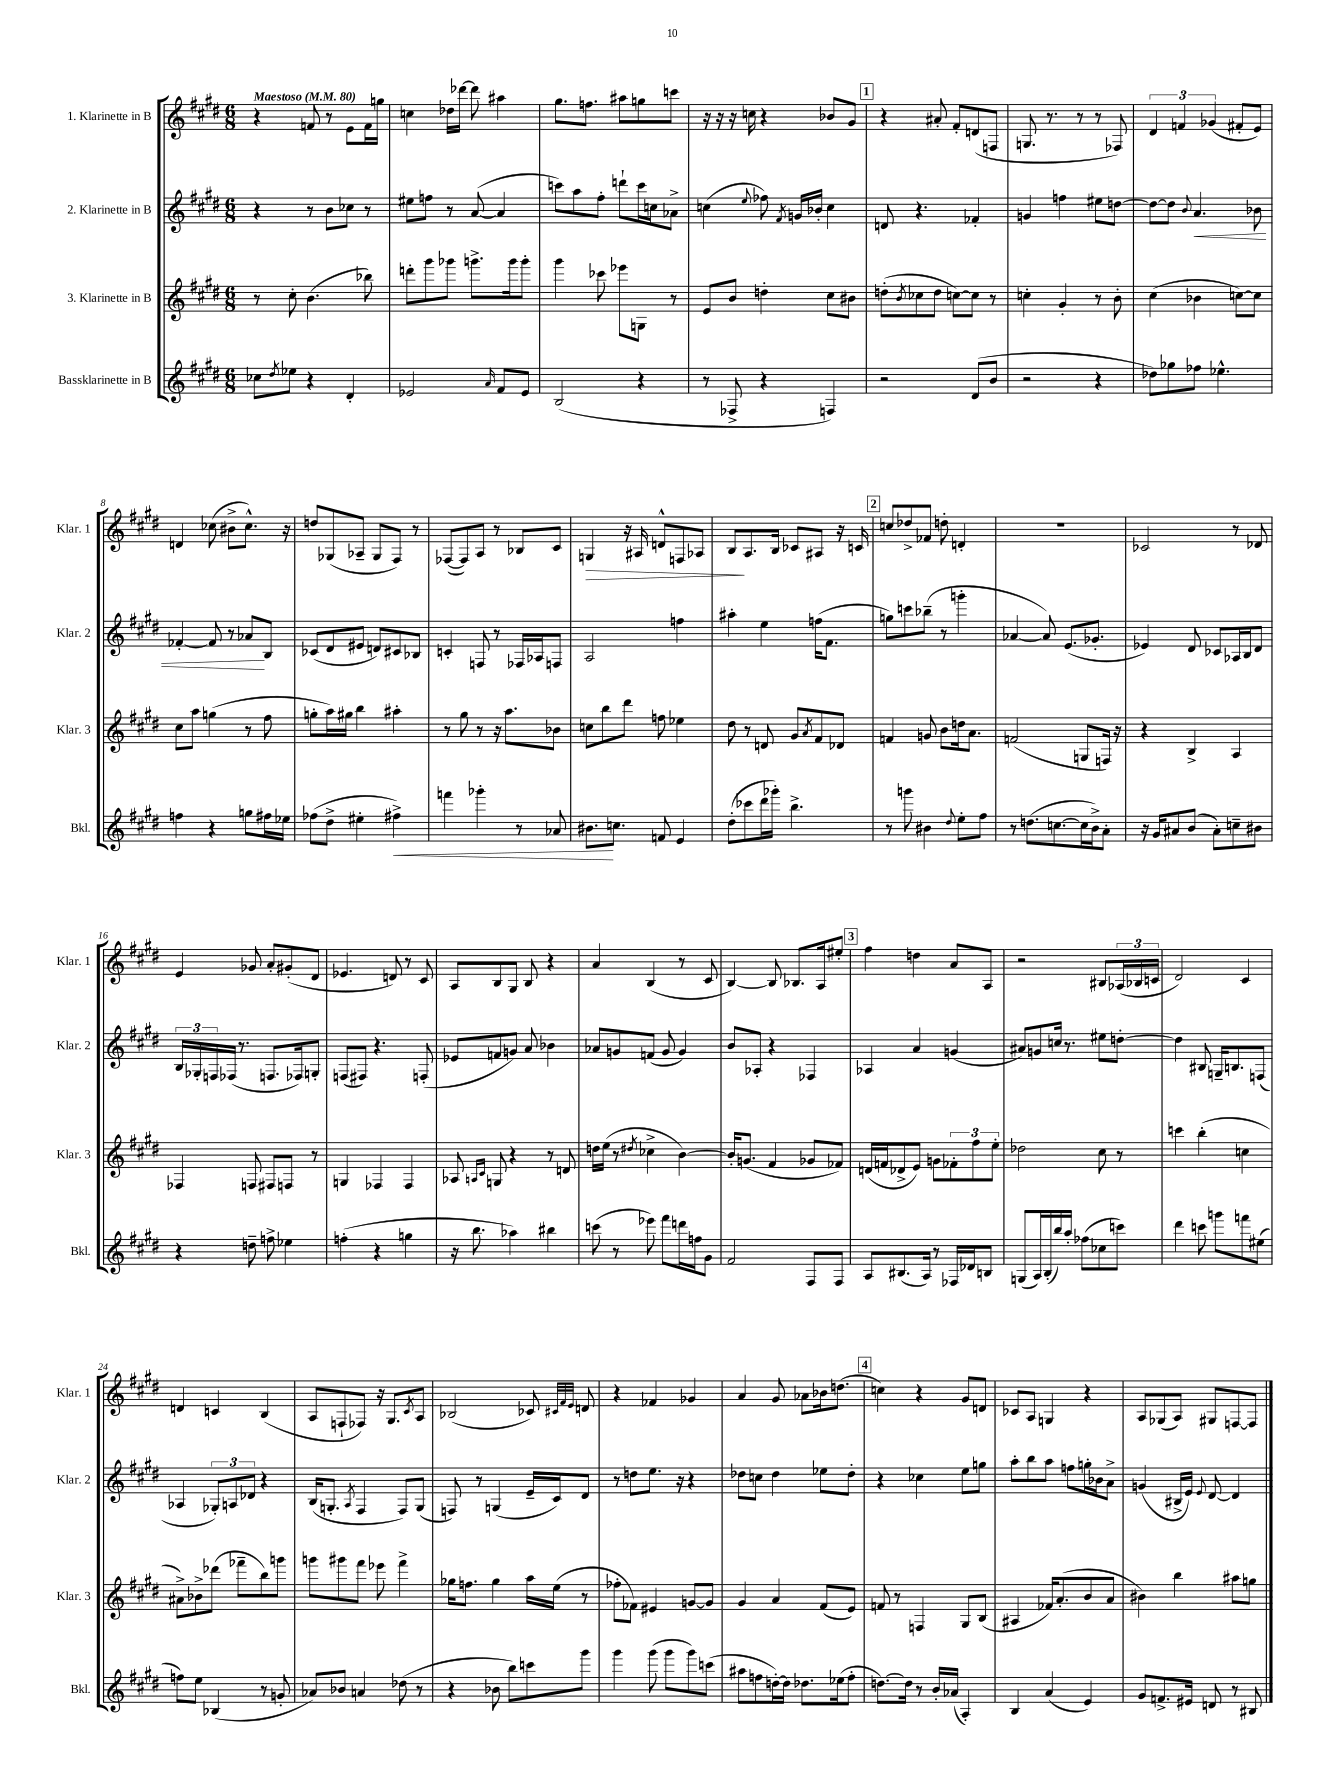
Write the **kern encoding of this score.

**kern	**kern	**kern	**kern
*staff4	*staff3	*staff2	*staff1
*clefG2	*clefG2	*clefG2	*clefG2
*k[f#c#g#d#]	*k[f#c#g#d#]	*k[f#c#g#d#]	*k[f#c#g#d#]
*M6/8	*M6/8	*M6/8	*M6/8
*MM80	*MM80	*MM80	*MM80
8cc-	8r	4r	4r
8qdd#	.	.	.
8ee-	8cc#'	.	.
4r	(4.b	8r	8f
.	.	8b	8r
4d#'	.	8cc-	8e
.	8bb-)	8r	16f
.	.	.	16gg
=	=	=	=
2e-	8ddd'	8ee#	4cc
.	8ggg#	8ff	.
.	8ggg-	8r	16dd-
.	.	.	[16ddd-
.	8.ggg^	([8a	8ddd-]
16qqa	.	.	.
8f#	.	4a]	4aa#
.	16ggg	.	.
8e-	8ggg'	.	.
=	=	=	=
(2B	4ggg#	8ccc)	8.gg#
.	.	8aa	.
.	.	.	8.ff
.	8ccc-	8ff#'	.
.	8eee-	8ddd`	8aa#
4r	8G	16ccc	8gg
.	.	16cc	.
.	8r	8a-^	8ccc
=	=	=	=
8r	8e	(4cc	16r
.	.	.	16r
8F-^	8b	.	16r
.	.	.	16cc
.	.	8qqee	.
4r	4dd'	8ff-)	4r
.	.	8qf#	.
.	.	16g	.
.	.	16b-'	.
4F)	8cc#	4cc	8b-
.	8b#	.	8g#
=	=	=	=
2r	(8dd'	8d	4r
.	8qb	.	.
.	8cc-	4.r	.
.	8dd	.	8a#'
.	[8cc)	.	8f#'
(8d#	8cc]	4f-'	(8d
8b	8r	.	8F
=	=	=	=
2r	4cc'	4g	8.G
.	.	.	8.r
.	4g#'	4ff	.
.	.	.	8r
4r	8r	8ee#	8r
.	8b'	[8dd	8F-)
=	=	=	=
8dd-)	(4cc#	8dd_	6d#
8gg-	.	8dd]	.
.	.	.	6f
.	.	8qqb	.
8ff-	4b-	4.a	.
.	.	.	(6g-
4.ee-^^	.	.	.
.	[8cc)	.	8f#'
.	8cc]	8b-	8e)
=	=	=	=
4ff	8cc#	[4f-'	4d
.	8aa	.	.
4r	(4gg	8f-]	(8cc-
.	.	8r	8b#^
8gg	8r	8a-	8.cc-^^)
16ff#	8ff#	8B	.
16ee-	.	.	16r
=	=	=	=
(8ff-	8gg'	(8c-	8dd
8dd#^	16aa)	8d#	(8G-
.	16gg#	.	.
4ee#'	4bb	8e#	8A-~
.	.	8d)	8G-
4ff#^)	4aa#'	8c#	8F#)
.	.	8B-	8r
=	=	=	=
4fff	8r	4c'	([8F-
.	8gg#	.	8F-])
4ggg-'	8r	8F	8A
.	16r	8r	8r
.	8.aa	.	.
8r	.	16F-	8B-
.	.	16A-	.
8a-	8b-	8F	8c#
=	=	=	=
8.b#	8cc	2A	4G
.	8bb	.	.
8.cc	.	.	.
.	8ddd#	.	16r
.	.	.	16A#
8f	8ff	.	8d^^
4e	4ee-	4ff	8F
.	.	.	8A-
=	=	=	=
(8dd#'	8dd#	4aa#'	8B
8ccc-	8r	.	8.A
16ddd#	8d	4ee	.
16ggg-')	.	.	16B
4.bb^	8g#	.	8c-
.	8qa	.	.
.	8f#	(16ff	8A#
.	.	8.f#	.
.	8d-	.	16r
.	.	.	16c
=	=	=	=
8r	4f	8gg)	8cc
8ggg	.	8ccc	8dd-^
4b#	8g	(8bb-~	8f-
.	8b	8r	8dd'
8qqdd#	.	.	.
8ee'	16dd	4ggg'	4d'
.	8.a	.	.
8ff#	.	.	.
=	=	=	=
8r	(2f	[4a-	2.r
(8.dd	.	.	.
.	.	8a-])	.
[8.cc	.	.	.
.	.	(8.e	.
16cc]	8G	.	.
16b^)	.	8.g-'	.
8a'	16F)	.	.
.	16r	.	.
=	=	=	=
16r	4r	4e-)	2c-
16g#	.	.	.
8a#	.	.	.
(8b	4B^	8d#	.
8a#')	.	8c-	.
8cc~	4A	16A-	8r
.	.	16B	.
8b#	.	8d#	8d-
=	=	=	=
4r	4F-	24B	4e
.	.	24G-'	.
.	.	24F	.
.	.	(16F-	.
.	.	8.r	.
8dd~	8F	.	8g-
8ff^	8F#	8.F	8a'
4ee-	8F	.	(8g#'
.	.	16F-)	.
.	8r	8G'	8d#
=	=	=	=
(4ff'	4G	(8F	4.e-
.	.	8F#)	.
4r	4F-	4.r	.
.	.	.	8d)
4gg	4F-	.	8r
.	.	(8F'	8c#
=	=	=	=
16r	8A-	8e-	8A
8.bb	.	.	.
.	16qqA	.	.
.	16qqc#	.	.
.	8G	8f	8B
4aa-)	4r	8g)	8G#
.	.	8a	8B
4bb#	8r	4b-	4r
.	8d	.	.
=	=	=	=
(8ccc	16dd	8a-	4a
.	(16ee	.	.
8r	8r	8g	.
.	8qdd#	.	.
8eee-)	4cc-^	(8f	(4B
8fff#	.	8g	.
16ddd	[4b)	4g)	8r
16ff	.	.	.
8g#	.	.	8c#
=	=	=	=
2f#	16b']	8b	[4B)
.	(8.g	.	.
.	.	8A-'	.
.	4f#	4r	8B]
.	.	.	8.B-
8F#	8g-	4F-	.
.	.	.	16A
8F#	8f-)	.	8ee#'
=	=	=	=
8A	(16d	4A-	4ff#
.	16f	.	.
(8.B#	8d-^	.	.
.	8e)	4a	4dd
16A)	.	.	.
8r	8g	.	.
16F-	12f-'	(4g	8a
16d-	.	.	.
.	12ff#	.	.
8B	.	.	8A
.	12ee'	.	.
=	=	=	=
(8G	2dd-	8a#)	2r
16A)	.	8g	.
(16B'	.	.	.
16bb)	.	16cc	.
16aa'	.	8.r	.
(8ff-	.	.	.
8cc-	8cc#	8ee#	8B#
8ccc)	8r	[8dd'	(24A-
.	.	.	24B-
.	.	.	24c
=	=	=	=
4ddd#	4ccc	4dd]	2d#)
8ccc	(4bb'	8B#	.
8ggg	.	16G~	.
.	.	8.B	.
8fff	4cc	.	4c#
(8ee#	.	(8F	.
=	=	=	=
8ff)	8a#^)	4A-	4d
8ee	8b-^	.	.
(4B-	(8ddd-	12G-')	4c
.	.	12A	.
.	8fff-~	.	.
.	.	12d-	.
8r	8bb)	4r	(4B
8g'	8ggg	.	.
=	=	=	=
8a-)	8ggg	(16B	8A
.	.	8.G'	.
8b-	8ggg#	.	8F`
.	.	8qA	.
4a	8fff#	4F#	8F-)
.	8eee-	.	16r
.	.	.	8.G#
(8dd-	4fff#^	8F#)	.
.	.	.	8qc#
8r	.	(8G	8A
=	=	=	=
4r	16gg-	8F)	(2B-
.	8.ff	.	.
.	.	8r	.
8b-	4gg-	(4G	.
8bb)	.	.	.
8ccc	16aa	16e~	8c-)
.	(16ee	16c#)	.
.	.	.	32qqc#
.	.	.	32qqf#
.	.	.	32qqe
8ggg#	8r	8d#	8d
=	=	=	=
4ggg#	8ff-'	8r	4r
.	8f-)	8dd	.
(8ggg#	4e#	8.ee	4f-
8ggg#	.	.	.
.	.	16r	.
8ggg#)	[8g	4r	4g-
(8ccc	8g]	.	.
=	=	=	=
8aa#	4g#	8dd-	4a
8ff	.	8cc	.
[16dd')	4a	4dd-	8g#
16dd]	.	.	.
8.dd-	.	.	8a-
.	(8f#	8ee-	16b-
(16ee-	.	.	(8.dd
8ff'	8e)	8dd-'	.
=	=	=	=
[8.dd)	8f	4r	4cc)
.	8r	.	.
16dd]	.	.	.
8r	4F	4cc-	4r
16b'	.	.	.
(16a-	.	.	.
4A')	8G#	8ee	8g#
.	(8B	8gg	8d
=	=	=	=
4B	4A#	8aa'	8c-
.	.	8bb	8A
(4a	16f-)	8aa	4G
.	(8.a'	.	.
.	.	8ff	.
4e)	8b	16gg'	4r
.	.	16b-	.
.	8a	8a^	.
=	=	=	=
8g#	4b#)	(4g	8A
8.f^	.	.	(8G-
.	4bb	16B#^	8A)
16e#	.	16e)	.
.	.	8qqe	.
8d	.	[8d#	8G#
8r	8aa#	4d#]	[8F
8B#	8gg	.	8F]
==	==	==	==
*-	*-	*-	*-
